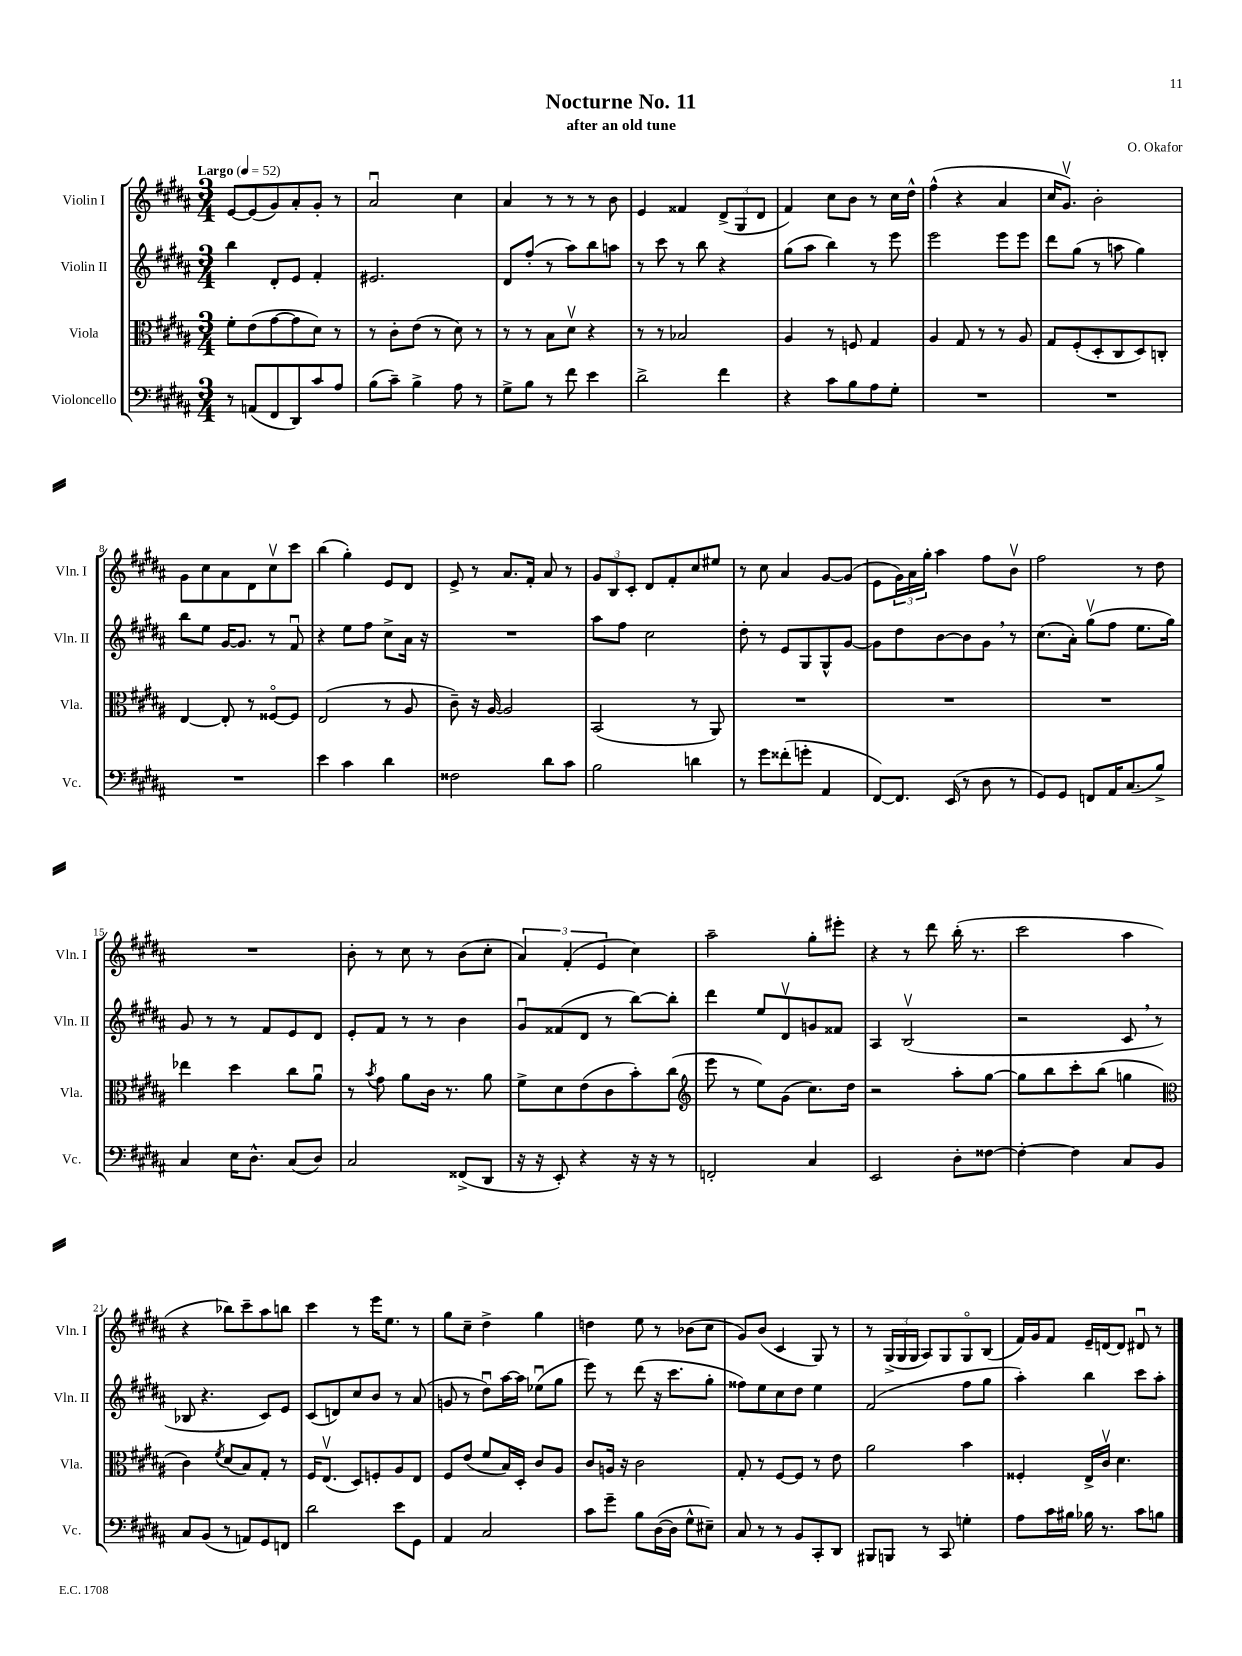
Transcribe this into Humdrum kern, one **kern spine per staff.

**kern	**kern	**kern	**kern
*part4	*part3	*part2	*part1
*staff4	*staff3	*staff2	*staff1
*I"Violoncello	*I"Viola	*I"Violin II	*I"Violin I
*I'Vc.	*I'Vla.	*I'Vln. II	*I'Vln. I
*clefF4	*clefC3	*clefG2	*clefG2
*k[f#c#g#d#a#]	*k[f#c#g#d#a#]	*k[f#c#g#d#a#]	*k[f#c#g#d#a#]
*M3/4	*M3/4	*M3/4	*M3/4
*MM52	*MM52	*MM52	*MM52
=1	=1	=1	=1
!	!	!	!LO:TX:a:B:t=Largo
8r	8f#'\L	4bb\	[8e/L
(8AAn/L	(8e\	.	(8e/]
8FF#/	[8g#\	8d#'/L	8g#/)
8DD#/)	8g#\]	8e/J	8a#'/
8c#/	8d#\J)	4f#'/	8g#'/J
8A#/J	8r	.	8r
=2	=2	=2	=2
(8B\L	8r	2.e#X/	2a#u/
8c#~\J)	8c#'\L	.	.
4B^\	(8e\J	.	.
.	8r	.	.
8A#\	8d#\)	.	4cc#\
8r	8r	.	.
=3	=3	=3	=3
8G#^\L	8r	8d#/L	4a#/
8B\J	8r	(8ff#'/J	.
8r	8B\L	8r	8r
8f#\	8d#v\J	8aa#\L)	8r
4e\	4r	8bb\	8r
.	.	8aan\J	8b\
=4	=4	=4	=4
2d#^\	8r	8r	4e/
.	8r	8ccc#\	.
.	2B-X/	8r	4f##X/
.	.	8bb\	.
4f#\	.	4r	(12d#^/L
.	.	.	12G#/
.	.	.	12d#/J
=5	=5	=5	=5
4r	4A#/	(8gg#\L	4f#/)
.	.	8aa#\J	.
8c#\L	8r	4bb\)	8cc#\L
8B\	8Fn/	.	8b\J
8A#\	4G#/	8r	8r
8G#'\J	.	8eee\	16cc#\LL
.	.	.	16dd#^^\JJ
=6	=6	=6	=6
2.r	4A#/	2eee\	(4ff#^^\
.	8G#/	.	4r
.	8r	.	.
.	8r	8eee\L	4a#/
.	8A#/	8eee\J	.
=7	=7	=7	=7
2.r	8G#/L	8ddd#\L	16cc#/KL
.	.	.	8.g#v/J)
.	(8F#'/	(8gg#\J	.
.	8D#'/	8r	2b'\
.	8C#/	8aan\	.
.	8D#/)	4gg#\)	.
.	8Cn'/J	.	.
!!LO:LB:g=z
=8	=8	=8	=8
2.r	[4E/	8bb\L	8g#\L
.	.	8ee\J	8cc#\
.	8E'/]	[16g#/KL	8a#\
.	.	8.g#/J]	.
.	8r	.	8d#\
.	[8F##X/L	8r	8cc#v\
.	8F##/J]	8f#u/	8ccc#\J
=9	=9	=9	=9
4e\	(2E/	4r	(4bb\
4c#\	.	8ee\L	4gg#'\)
.	.	8ff#\J	.
4d#\	8r	8cc#^\L	8e/L
.	8A#/	16a#\Jk	8d#/J
.	.	16r	.
=10	=10	=10	=10
2F##X\	8c#~\)	2.r	8e^/
.	16r	.	8r
.	[16A#/	.	.
.	2A#/]	.	8.a#/L
.	.	.	16f#'/Jk
8d#\L	.	.	8a#/
8c#\J	.	.	8r
=11	=11	=11	=11
2B\	(2BB/	8aa#\L	12g#/L
.	.	.	12B/
.	.	8ff#\J	.
.	.	.	12c#'/J
.	.	2cc#\	8d#/L
.	.	.	8f#'/
4dn\	8r	.	8cc#/
.	8AA#/)	.	8ee#X/J
=12	=12	=12	=12
8r	2.r	8dd#'\	8r
8g#\L	.	8r	8cc#\
(8f##X'\	.	8e/L	4a#/
8gn'\J	.	8G#/	.
4AA#/	.	8G#^^/	[8g#/L
.	.	[8g#/J	(8g#/J]
=13	=13	=13	=13
[8FF#/L)	2.r	8g#\L]	8e\L
8.FF#/J]	.	8dd#\	24g#\L)
.	.	.	24a#\
.	.	.	24gg#'\JJ
.	.	[8b\	4aa#\
(16EE/	.	.	.
8r	.	8b\]	.
8D#\	.	8g#,\J	8ff#\L
8r	.	8r	8bv\J
=14	=14	=14	=14
8GG#/L)	2.r	(8.cc#\L	2ff#\
8GG#/J	.	.	.
.	.	16a#'\Jk)	.
8FFn/L	.	(8gg#v\L	.
16AA#/K	.	8ff#\J	.
(8.C#/	.	.	.
.	.	8.ee\L	8r
8B^/J)	.	.	8dd#\
.	.	16gg#\Jk)	.
!!LO:LB:g=z
=15	=15	=15	=15
4C#/	4ee-X\	8g#/	2.r
.	.	8r	.
16E\KL	4dd#\	8r	.
8.D#^^\J	.	.	.
.	.	8f#/L	.
(8C#/L	8cc#\L	8e/	.
8D#/J)	8a#u\J	8d#/J	.
=16	=16	=16	=16
2C#/	8r	8e'/L	8b'\
.	8qb/	.	.
.	8g#\	8f#/J	8r
.	8a#\L	8r	8cc#\
.	16c#\Jk	8r	8r
.	8.r	.	.
(8FF##X^/L	.	4b\	(8b\L
8DD#/J	8a#\	.	8cc#'\J
=17	=17	=17	=17
16r	8f#^\L	8g#u/L	6a#/)
16r	.	.	.
8EE'/)	8d#\	(8f##X/	.
.	.	.	(6f#'/
4r	(8e\	8d#/J	.
.	.	.	6e/
.	8c#\	8r	.
16r	8b'\)	[8bb\L)	4cc#\)
16r	.	.	.
8r	(8cc#\J	8bb'\J]	.
=18	=18	=18	=18
*	*clefG2	*	*
2FFn'/	8eee\	4ddd#\	2aa#~\
.	8r	.	.
.	8ee\L)	8ee/L	.
.	(8g#\J	8d#v/	.
4C#/	8.cc#\L)	8gn/	8gg#'\L
.	.	8f##X/J	8eee#X'\J
.	16dd#\Jk	.	.
=19	=19	=19	=19
2EE/	2r	4A#/	4r
.	.	(2Bv/	8r
.	.	.	8ddd#\
8D#'\L	8aa#'\L	.	(16bb'\
.	.	.	8.r
[8F##X\J	[8gg#\J	.	.
=20	=20	=20	=20
4F##'\_	8gg#\L]	2r	2ccc#\
.	8bb\	.	.
4F##\]	8ccc#'\	.	.
.	(8bb\J	.	.
8C#/L	4ggn\	8c#,/	4aa#\
8BB/J	.	8r	.
!!LO:LB:g=z
=21	=21	=21	=21
*	*clefC3	*	*
8C#/L	4c#\)	8B-X/	4r
(8BB/J	.	4.r	.
.	8qf#/	.	.
8r	(8d#/L	.	8bb-X\L)
8AAn/L)	8B/)	.	8ccc#~\
8GG#/	8G#'/J	8c#/L)	8aa#\
8FFn/J	8r	8e/J	8bbn\J
=22	=22	=22	=22
2d#\	16F#/KL	(8c#/L	4ccc#\
.	(8.Ev/J	.	.
.	.	8dn/)	.
.	8D#/L)	8cc#/	8r
.	8Fn'/	8b/J	16eee\KL
.	.	.	8.ee\J
8e\L	8A#/	8r	.
8GG#\J	8E/J	(8a#/	8r
=23	=23	=23	=23
4AA#/	8F#/L	8gn/	8gg#\L
.	(8e/J	8r	8cc#~\J
2C#/	8f#/L	8dd#u\L)	4dd#^\
.	16B/L)	[16aa#\L	.
.	16D#'/JJ	16aa#\JJ]	.
.	8c#/L	(8ee-Xu\L	4gg#\
.	8A#/J	8gg#\J	.
=24	=24	=24	=24
8c#\L	8c#/L	8eee\)	4ddn\
8g#~\J	16An/Jk	8r	.
.	16r	.	.
8B\L	2c#\	(8ddd#\	8ee\
([16D#\L	.	16r	8r
16D#\JJ]	.	8.ccc#\L	.
8G#^^\L	.	.	(8b-X\L
8E#X~\J)	.	8gg#'\J	8cc#\J
=25	=25	=25	=25
8C#/	8G#'/	8ff##X\L)	8g#/L)
8r	8r	8ee\	(8b/J
8r	[8F#/L	8cc#\	4c#/
8BB/L	8F#/J]	8dd#\J	.
8CC#'/	8r	4ee\	8G#/)
8DD#/J	8e\	.	8r
=26	=26	=26	=26
8BBB#X/L	2a#\	(2f#/	8r
8BBBn/J	.	.	(24G#^/LL
.	.	.	24G#/
.	.	.	24G#/JJ
8r	.	.	8A#/L)
8CC#/	.	.	8G#/
4Gn'\	4b\	8ff#\L	8G#/
.	.	8gg#\J	(8B/J
=27	=27	=27	=27
8A#\L	4F##X'/	4aa#'\)	16f#/LL)
.	.	.	16g#/J
16c#\L	.	.	8f#/J
16B#X\JJ	.	.	.
16B-X\	16E^/LL	4bb\	16e~/LL
8.r	16c#v/JJ	.	[16dn/J
.	4.d#\	.	8d/J]
8c#\L	.	8ccc#\L	8d#Xu/
8Bn\J	.	8aa#'\J	8r
==	==	==	==
*-	*-	*-	*-
